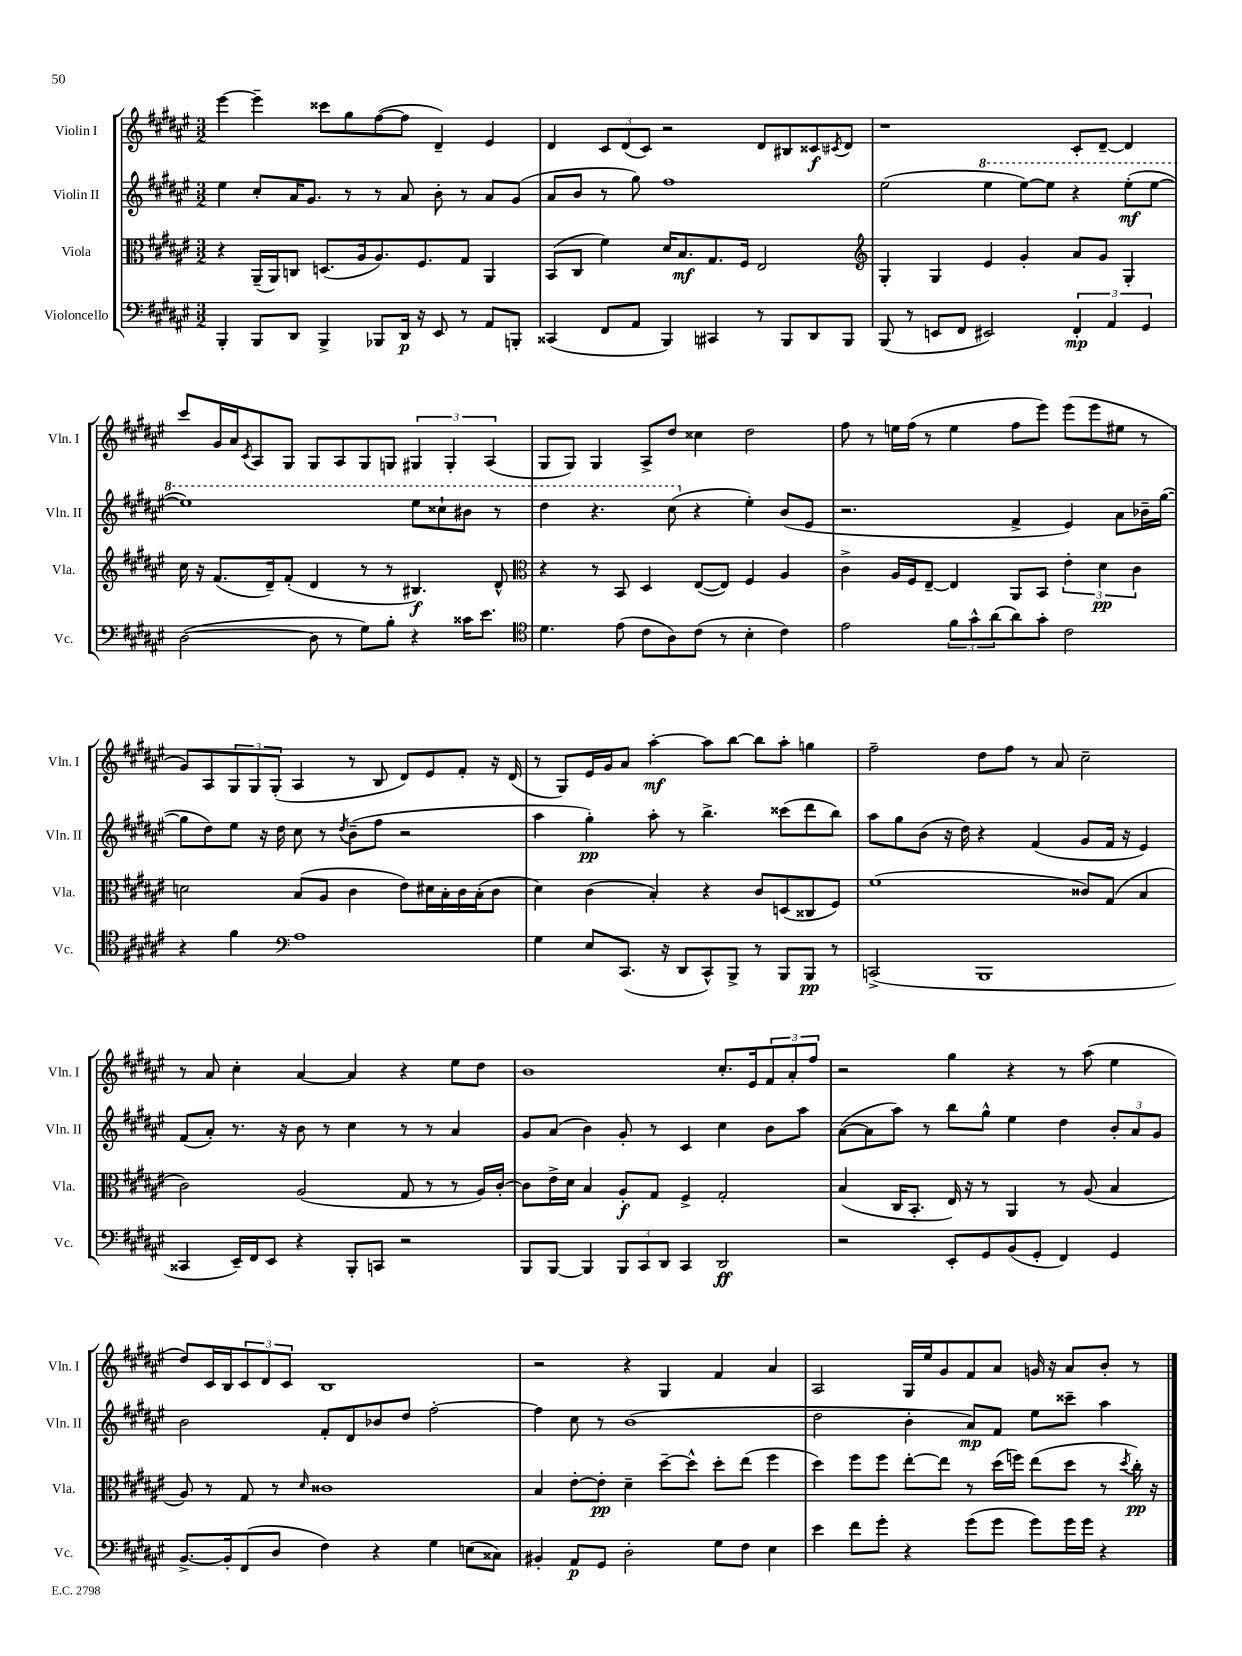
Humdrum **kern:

**kern	**kern	**kern	**kern
*staff4	*staff3	*staff2	*staff1
*clefF4	*clefC3	*clefG2	*clefG2
*k[f#c#g#d#a#e#]	*k[f#c#g#d#a#e#]	*k[f#c#g#d#a#e#]	*k[f#c#g#d#a#e#]
*M3/2	*M3/2	*M3/2	*M3/2
4BBB'	4r	4ee#	[4eee#
8BBB	(16AA#~	8cc#'	4eee#~]
.	16AA#)	.	.
8DD#	8C	16a#	.
.	.	8.g#	.
4BBB^	(8.D	.	8ccc##
.	.	8r	8gg#
.	16A#	.	.
8BBB-	8.A#)	8r	([8ff#
16DD#	.	8a#	8ff#]
16r	8.F#	.	.
8EE#	.	8b'	4d#~)
8r	8G#	8r	.
8AA#	4AA#	8a#	4e#
8BBB'	.	(8g#	.
=	=	=	=
(4CC##	(8BB	8a#	4d#
.	8C#	8b	.
8FF#	4f#)	8r	12c#
.	.	.	(12d#
8AA#	.	8gg#)	.
.	.	.	12c#)
4BBB)	16d#	1ff#	2r
.	8.B	.	.
4CC#	8.G#	.	.
.	16F#	.	.
8r	2E#	.	8d#
8BBB	.	.	8B#
8DD#	.	.	8c##
.	.	.	8qc#
8BBB	.	.	8d#
=	=	=	=
*	*clefG2	*	*
(8BBB	4G#'	(2ee#	1r
8r	.	.	.
8EE	4G#	.	.
8FF#	.	.	.
2EE#)	4e#	4eee#	.
.	4g#'	[8eee#)	.
.	.	8eee#]	.
6FF#'	8a#	4r	8c#'
.	8g#	.	[8d#~
6AA#	.	.	.
.	4G#'	(8eee#'	4d#]
6GG#	.	.	.
.	.	[8eee#	.
=	=	=	=
([2D#	16cc#	1eee#])	8ccc#
.	16r	.	.
.	(8.f#	.	16g#
.	.	.	16a#
.	.	.	8qc#
.	.	.	8A#
.	16d#~)	.	.
.	(8f#'	.	8G#
8D#]	4d#	.	8G#
8r	.	.	8A#
8G#)	8r	.	8G#
8B'	8r	.	8G
4r	4.B#)	8eee#	6G#
.	.	8ccc##`	.
.	.	.	6G#'
16c##	.	8bb#	.
8.e#	.	.	.
.	.	.	(6A#
.	8d#^^	8r	.
=	=	=	=
*clefC4	*clefC3	*	*
4.d#	4r	4ddd#	8G#
.	.	.	8G#)
.	8r	4.r	4G#
(8e#	8BB	.	.
8c#	4D#	.	8A#^
8A#)	.	(8ccc#	8dd#
(8c#	([8E#	4r	4cc##
8r	8E#])	.	.
4B'	4F#	4ee#')	2dd#
4c#)	4A#	(8b	.
.	.	8e#	.
=	=	=	=
2e#	4c#^	2.r	8ff#
.	.	.	8r
.	16A#	.	16ee
.	16F#	.	(16ff#
.	[8E#~	.	8r
12f#	4E#]	.	4ee
12g#^^	.	.	.
(12a#	.	.	.
8a#)	8AA#	4f#^	8ff#
8g#'	8BB	.	8eee#)
2c#	6e#'	4e#)	(8eee#
.	.	.	8eee#
.	6d#	.	.
.	.	8a#	8ee#
.	6c#	.	.
.	.	16b-~	8r
.	.	([16gg#	.
=	=	=	=
4r	2d	8gg#]	8g#)
.	.	8dd#)	8A#
4f#	.	8ee#	12G#
.	.	.	12G#
.	.	16r	.
.	.	.	(12G#'
.	.	16dd#	.
*clefF4	*	*	*
1A#	(8B	8cc#	4A#
.	8A#	8r	.
.	.	8qdd#	.
.	4c#	(8b~	8r
.	.	8ff#	8B
.	8e#)	2r	8d#)
.	16d#	.	8e#
.	16B'	.	.
.	16c#	.	8f#'
.	(16B'	.	.
.	8c#	.	16r
.	.	.	(16d#
=	=	=	=
4G#	4d#)	4aa#	8r
.	.	.	8G#)
8E#	(4c#	4gg#')	16e#
.	.	.	16g#
(8.CC#	.	.	8a#
.	4B')	8aa#'	[4aa#'
16r	.	.	.
8DD#	.	8r	.
8CC#^^)	4r	4.bb^	8aa#]
8BBB^	.	.	[8bb
8r	8c#	.	8bb]
8BBB	(8D	(8ccc##	8aa#'
8BBB	8C##	8ddd#	4gg
8r	8F#)	8bb)	.
=	=	=	=
(2CC^	(1f#	8aa#	2ff#~
.	.	8gg#	.
.	.	(8b	.
.	.	16r	.
.	.	16dd#)	.
1BBB	.	4r	8dd#
.	.	.	8ff#
.	.	(4f#	8r
.	.	.	8a#
.	8c##)	8g#	2cc#~
.	(8G#	16f#	.
.	.	16r	.
.	4B	4e#)	.
=	=	=	=
4CC##	2c#)	(8f#	8r
.	.	8a#')	8a#
16EE#~)	.	8.r	4cc#'
16FF#	.	.	.
8EE#	.	.	.
.	.	16r	.
4r	(2A#	8b	[4a#
.	.	8r	.
8BBB'	.	4cc#	4a#]
8CC	.	.	.
2r	8G#	8r	4r
.	8r	8r	.
.	8r	4a#	8ee#
.	16A#)	.	8dd#
.	[16c#'	.	.
=	=	=	=
8BBB	8c#]	8g#	1b
[8BBB	16e#^	(8a#	.
.	16d#	.	.
4BBB]	4B	4b)	.
12BBB	8A#'	8g#'	.
12CC#	.	.	.
.	8G#	8r	.
12DD#	.	.	.
4CC#	4F#^	4c#	.
2DD#	2G#'	4cc#	8.cc#'
.	.	.	16e#
.	.	8b	12f#
.	.	.	12a#'
.	.	8aa#	.
.	.	.	12ff#
=	=	=	=
2r	(4B	([8a#	2r
.	.	8a#]	.
.	16C#	8aa#)	.
.	8.BB'	.	.
.	.	8r	.
8EE#'	16E#)	8bb	4gg#
.	16r	.	.
8GG#	8r	8gg#^^	.
(8BB	4AA#	4ee#	4r
8GG#'	.	.	.
4FF#)	8r	4dd#	8r
.	(8A#	.	(8aa#
4GG#	4B	12b'	4ee#
.	.	12a#	.
.	.	12g#	.
=	=	=	=
[8.BB^	8A#)	2b	8dd#)
.	8r	.	16c#
16BB']	.	.	16B
(8FF#	8G#	.	12c#
.	.	.	12d#
8D#	8r	.	.
.	.	.	12c#
.	16qqd#	.	.
4F#)	1c##	8f#'	1B
.	.	8d#	.
4r	.	8b-	.
.	.	8dd#	.
4G#	.	[2ff#'	.
(8E	.	.	.
8C##)	.	.	.
=	=	=	=
4BB#'	4B	4ff#]	2r
8AA#	[8e#'	8cc#	.
8GG#	8e#']	8r	.
2D#'	4d#~	(1b	4r
.	[8dd#~	.	4G#
.	8dd#^^]	.	.
8G#	8dd#'	.	4f#
8F#	(8ee#	.	.
4E#	4ff#	.	4a#
=	=	=	=
4e#	4dd#)	2dd#	2A#
8f#	8ff#	.	.
8g#'	8ff#	.	.
4r	[8ee#'	4b'	16G#
.	.	.	16ee#
.	8ee#]	.	8g#
(8g#	8r	8a#)	8f#
8g#	(16dd#	8f#	8a#
.	16ff)	.	.
8g#)	(8ee#	8ee#	16g
.	.	.	16r
16g#	8dd#	8ccc##~	8a#
16g#	.	.	.
4r	8r	4aa#	8b'
.	8qdd#	.	.
.	16cc#')	.	8r
.	16r	.	.
==	==	==	==
*-	*-	*-	*-
